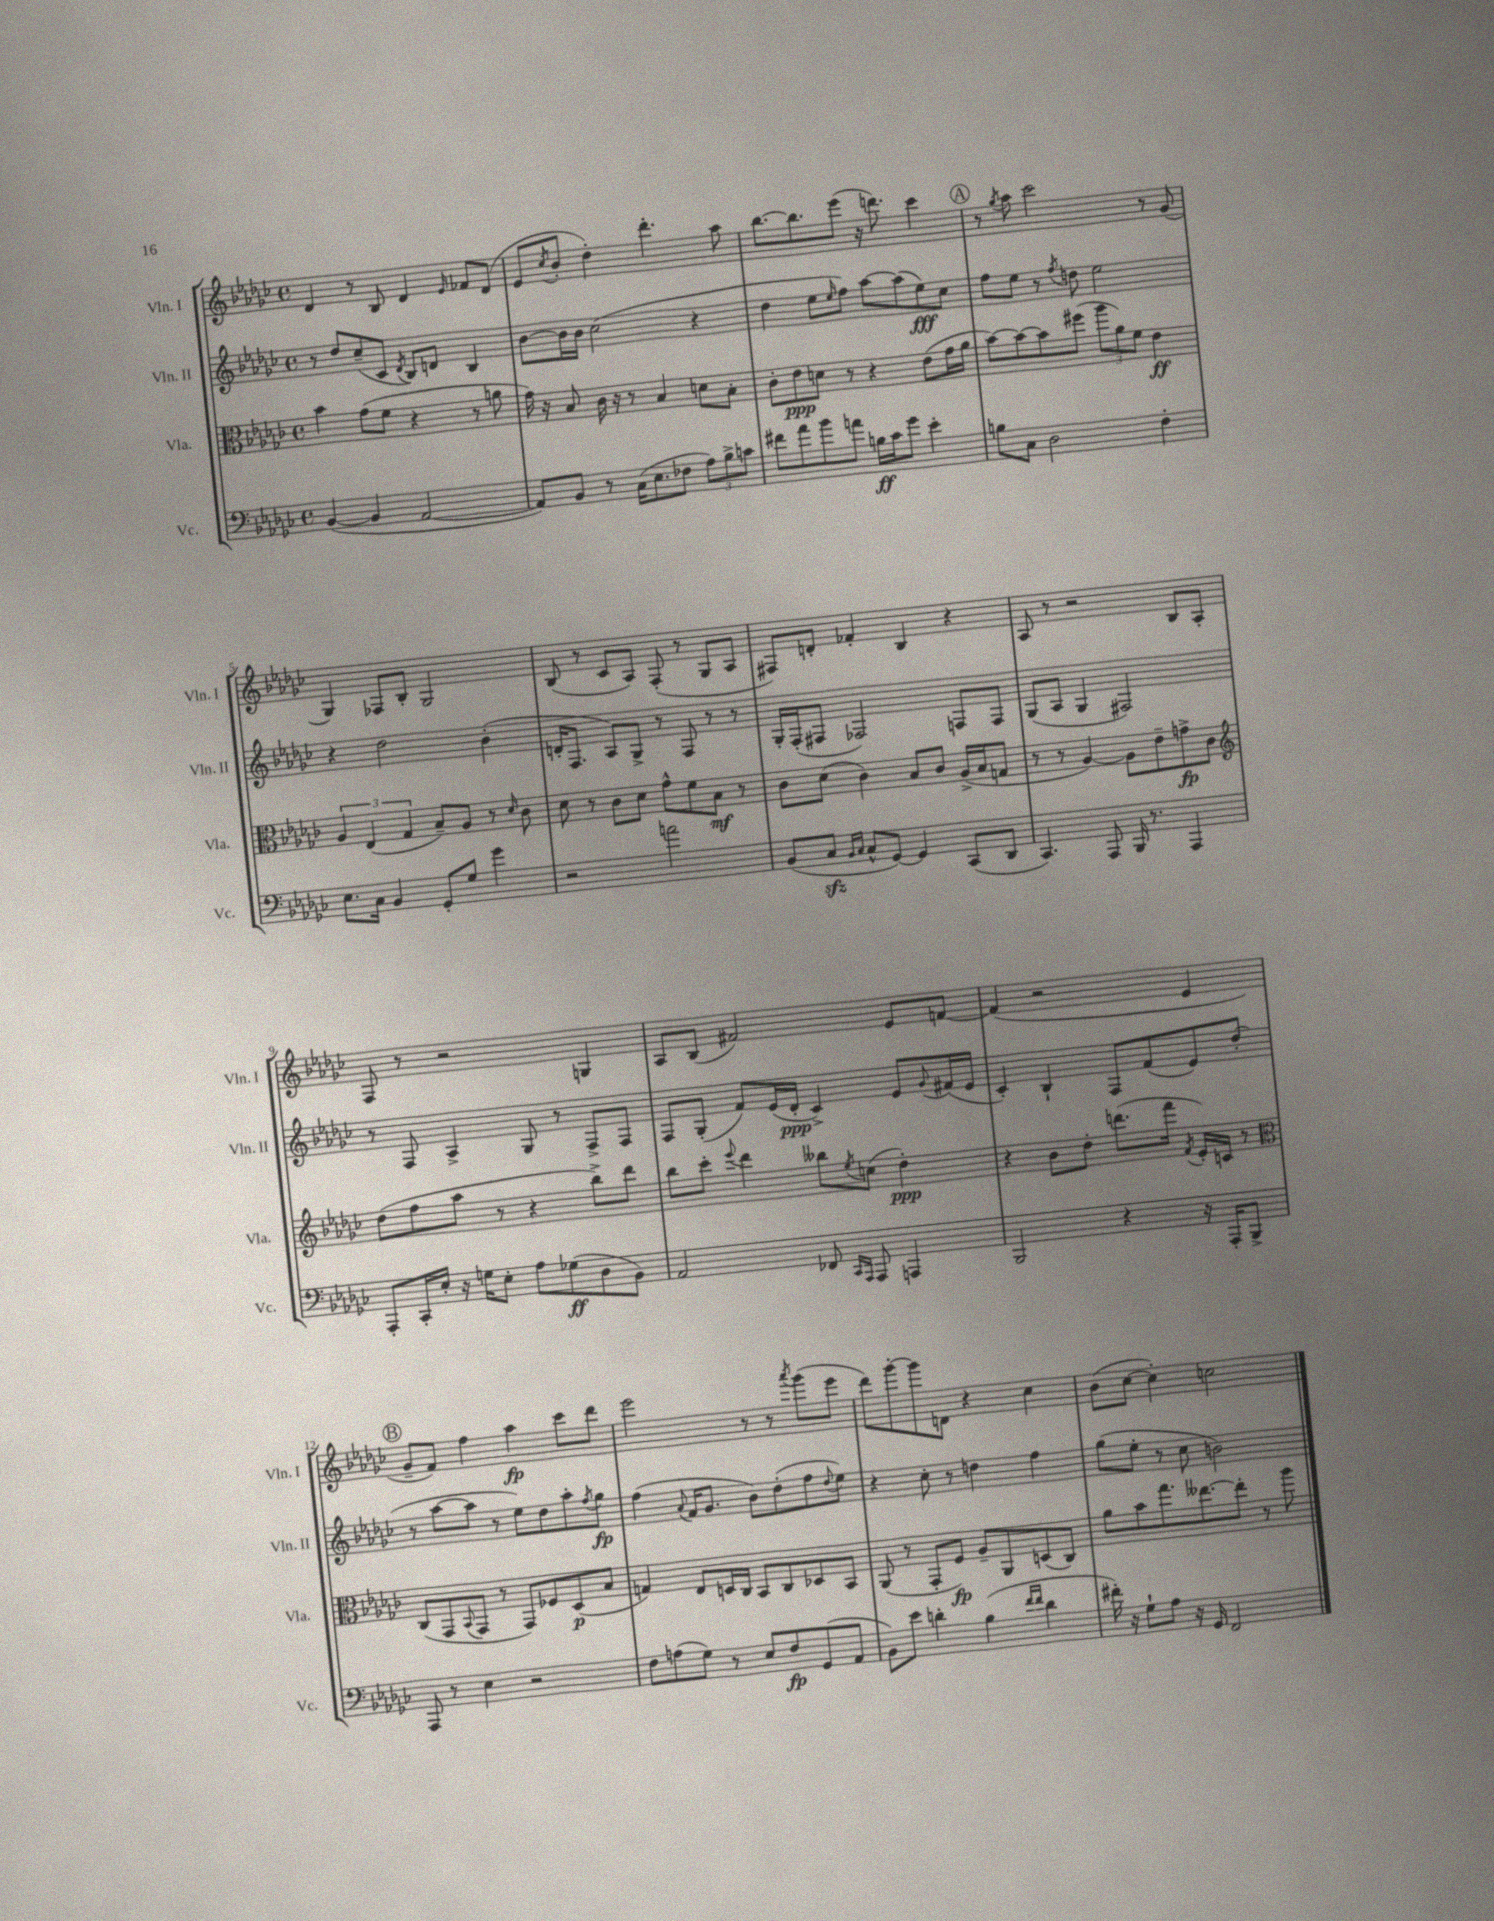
<<
\new StaffGroup <<
\new Staff = "s0" \with { instrumentName = "Vln. I" shortInstrumentName = "Vln. I" } {
    \clef treble \key ges \major \defaultTimeSignature \time 4/4
    des'4 r8 bes8 des'4 \grace { ees'16 } fes'8 des'8( |
    ees'8 \acciaccatura { ces''8 } bes'8-. des''4-.) des'''4.-. aes''8 |
    bes''8.~ bes''8. ees'''8( r16 d'''8.) ces'''4 |
    \mark \markup { \circle "A" } r8 \acciaccatura { ges''8 } aes''8 ces'''2 r8 ges'8( |
    ges4) fes8 bes8-. ges2 |
    bes8( r8 ces'8 aes8) f8-.( r8 ges8 aes8 |
    fis8) d'8-. fes'4-. bes4 r4 |
    aes8 r8 r2 bes8 aes8-. |
    f8 r8 r2 g4 |
    aes8 bes8( fis'2) ees'8 f'8~ |
    f'4( r2 ees'4 |
    \mark \markup { \circle "B" } ges'8-- f'8) f''4 aes''4\fp ces'''8 des'''8 |
    ees'''2 r8 r8 \acciaccatura { aes'''8 } ges'''8( ees'''8 |
    des'''8) ges'''8~-. ges'''8 d'8 r4 ces''4 |
    bes'8( ces''8~ ces''4-.) c''2 \bar "|." |
}
\new Staff = "s1" \with { instrumentName = "Vln. II" shortInstrumentName = "Vln. II" } {
    \clef treble \key ges \major \defaultTimeSignature \time 4/4
    r8 des''8 ces''8--( ces'8 \acciaccatura { des'8 } bes8) d'8 bes4 |
    bes'8~ bes'16 bes'16 ces''2( r4 |
    des''4 ees''8 \grace { ees''16 } f''8) aes''8~ aes''8( ees''8\fff) ces''8 |
    \mark \markup { \circle "A" } f''8 ees''8 r8 \acciaccatura { f''8 } d''8 ees''2 |
    r4 des''2 bes'4-.( |
    d'16-. f8. aes8) ges8-> r8 f8 r8 r8 |
    ges16-. f16-.( fis8 fes2) f8 f8 |
    ges8( aes8 ges4 fis2) |
    r8 f8 aes4-> ges8 r8 f8-> f8 |
    f8 ges8-.( f'8) ees'16( des'16-.\ppp ces'4->) ees'8 \appoggiatura { ges'8 } fis'16( ees'16 |
    ces'4-.) bes4-! f8 f'8( ees'8) des''8-.( |
    \mark \markup { \circle "B" } r8 aes''8~ aes''8 r8 ees''8) des''8 aes''8-. \acciaccatura { f''8 } ges''8\fp |
    f''4( \appoggiatura { aes'8 } f'16 ges'8. bes'8) des''8-.( f''8 \appoggiatura { des''8 } ees''8) |
    r4 ces''8-. r8 d''4 f''4 |
    ges''8( ees''8-. r8 ces''8 b'2) \bar "|." |
}
\new Staff = "s2" \with { instrumentName = "Vla." shortInstrumentName = "Vla." } {
    \clef alto \key ges \major \defaultTimeSignature \time 4/4
    bes'4 ges'8( f'8 r4 r8 a'8 |
    ges'16) r16 bes8 ces'16 r16 r8 bes4 d'8 bes8-. |
    ces'8-. ees'8\ppp d'8 r8 r4 ees'8( ges'16 aes'16 |
    \mark \markup { \circle "A" } bes'8~) bes'8~ bes'8 fis''8( \tuplet 3/2 { aes''8 aes'8) f'8 } ees'4\ff |
    \tuplet 3/2 { aes4 ees4( ges4 } bes8--) aes8 r8 \grace { des'16 } ces'8 |
    des'8 r8 ces'8 des'8 ges'8-^ f'8 bes8\mf r8 |
    ces'8 des'8( ces'4) bes8 ces'8 aes16->( bes16 g8 |
    r8 r8 aes4~) aes8 ees'8-- g'8->\fp ces'8 |
    \clef treble des''8( f''8 aes''8 r8 r4 bes''8->) des'''8 |
    bes''8 ces'''8-. \appoggiatura { ees'''8 } des'''4 beses''8 \acciaccatura { ees''8 } c''8( des''4-.\ppp) |
    r4 bes'8 des''8-. d'''8.( f'''16 \acciaccatura { f'8 } ees'16-.) c'16 r8 |
    \mark \markup { \circle "B" } \clef alto ces8( ges,8 \appoggiatura { bes,8 } ges,8 r8 ges,8) fes8 des8\p( bes8 |
    g4) ees8 d16 ces16 bes,8 ces8 des8 bes,8 |
    aes,8( r8 ges,8-. f8\fp) aes8-- aes,8 d8( ces8) |
    aes'8 bes'8 ges''8. eeses''8.~ eeses''8-. r8 aes''8 \bar "|." |
}
\new Staff = "s3" \with { instrumentName = "Vc." shortInstrumentName = "Vc." } {
    \clef bass \key ges \major \defaultTimeSignature \time 4/4
    bes,4~( bes,4 aes,2~ |
    aes,8) bes,8 r8 ces16( ees8. fes8 \tuplet 3/2 { aes8) bes8-> c'8 } |
    fis'8 aes'8 bes'8 a'8 b16\ff ces'16 ges'8 ees'4-. |
    \mark \markup { \circle "A" } b8 ces8 des2 f4-. |
    ees8. ces16 bes,4 ges,8-. ges8 ges'4 |
    r2 a'2 |
    bes,8( ces8\sfz \grace { bes,16 ces16 } ces8-^ ges,8~) ges,4 ces,8( des,8 |
    ces,4.) aes,,8 bes,,16 r8. aes,,4 |
    aes,,8-. ces,16-. ees16-. r16 g16 ees8-. aes8 ges8\ff( des8 bes,8) |
    aes,2 fes,8 \grace { ces,16 aes,,16 } aes,,8 a,,4 |
    bes,,2 r4 r16 aes,,16-. bes,,8-> |
    \mark \markup { \circle "B" } aes,,8 r8 ees4 r2 |
    f8 a8( ges8) r8 ees8 f8\fp ges,8( aes,8 |
    bes,8) ees'8 d'4-. bes4( \grace { f'16 f'16 } d'4 |
    fis'16-.) r16 ges8-! aes8 r16 ges,16 f,2 \bar "|." |
}
>>
>>
